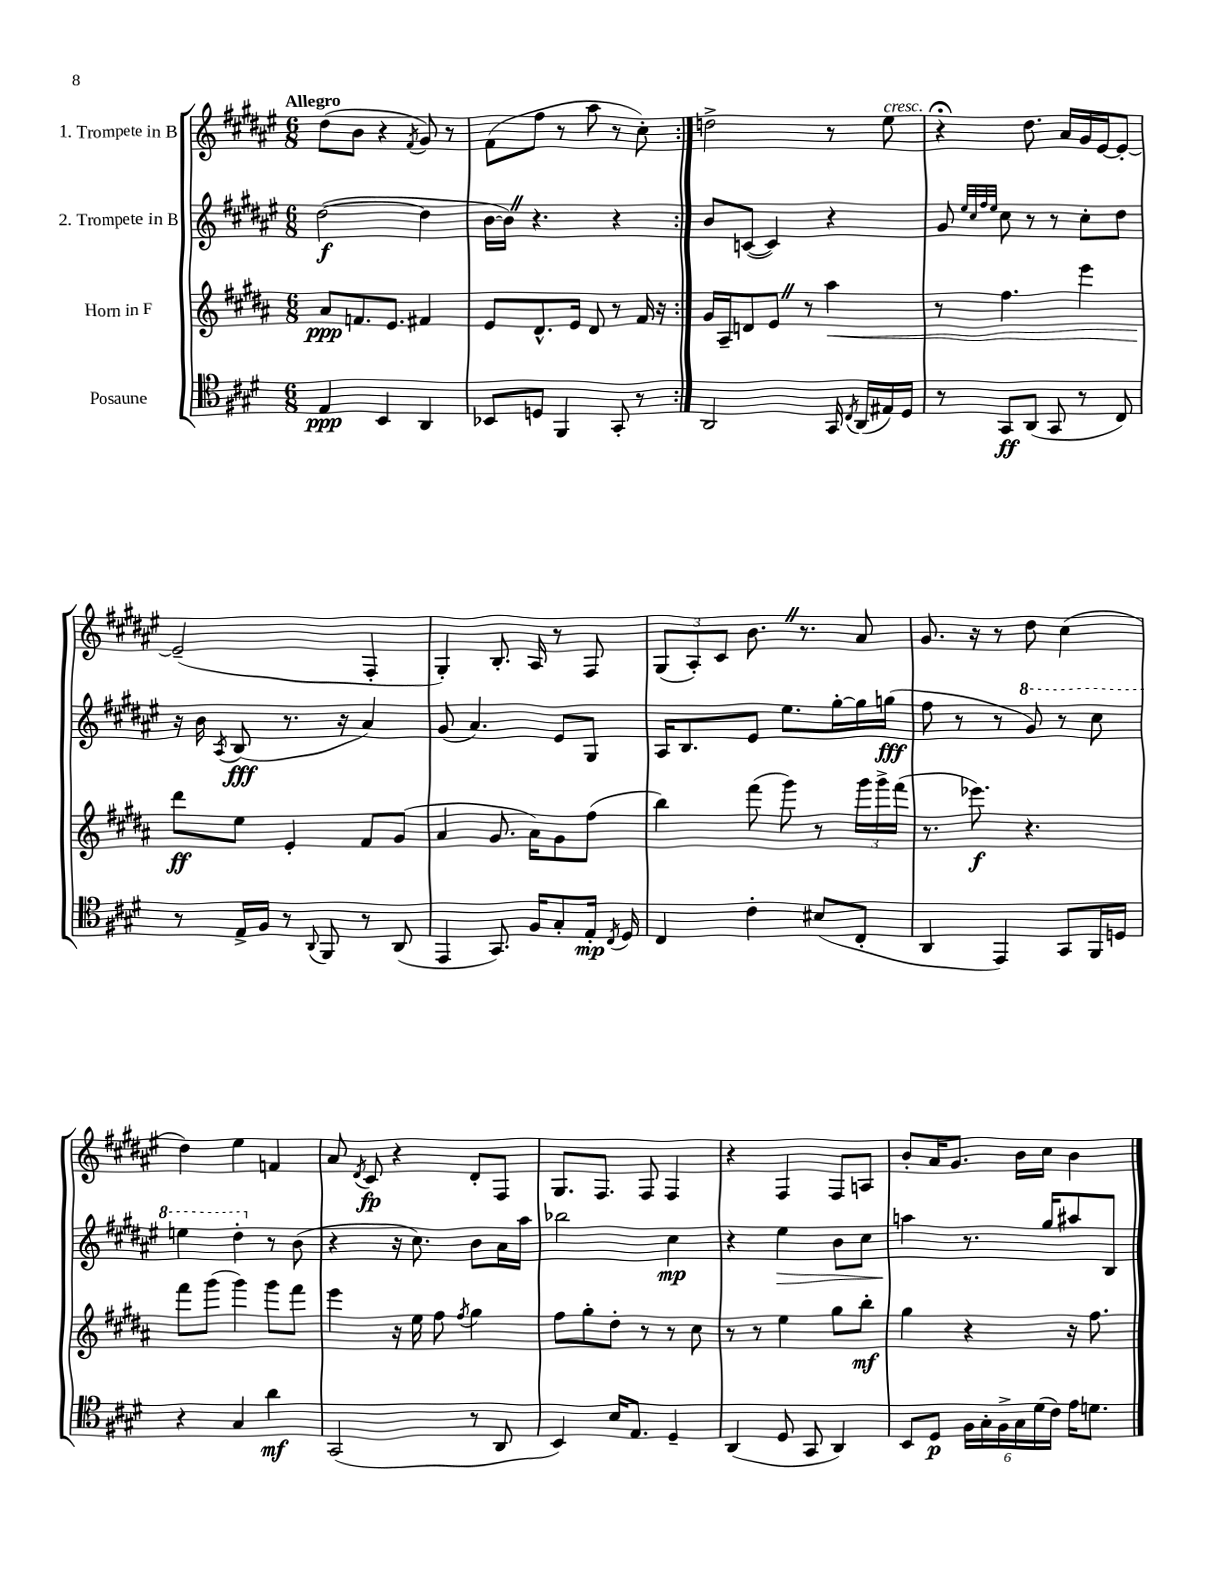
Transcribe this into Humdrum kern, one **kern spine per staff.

**kern	**dynam	**kern	**dynam	**kern	**dynam	**kern	**dynam
*part4	*part4	*part3	*part3	*part2	*part2	*part1	*part1
*staff4	*staff4	*staff3	*staff3	*staff2	*staff2	*staff1	*staff1
*I"Posaune	*	*I"Horn in F	*	*I"2. Trompete in B	*	*I"1. Trompete in B	*
*clefC4	*	*clefG2	*	*clefG2	*	*clefG2	*
*k[f#c#g#d#]	*	*k[f#c#g#d#a#]	*	*k[f#c#g#d#a#e#]	*	*k[f#c#g#d#a#e#]	*
*M6/8	*	*M6/8	*	*M6/8	*	*M6/8	*
=1	=1	=1	=1	=1	=1	=1	=1
!	!	!	!	!	!	!LO:TX:a:B:t=Allegro	!
4E/	ppp	8a#/L	ppp	([2dd#\	f	(8dd#\L	.
.	.	8.fn/	.	.	.	8b\J	.
4BB/	.	.	.	.	.	4r	.
.	.	8.e/J	.	.	.	.	.
.	.	.	.	.	.	8qf#/	.
4AA/	.	4f#X/	.	4dd#\]	.	8g#/)	.
.	.	.	.	.	.	8r	.
=2	=2	=2	=2	=2	=2	=2	=2
8BB-X/L	.	8e/L	.	[16b\LL	.	(8f#\L	.
.	.	.	.	16bZ\JJ])	.	.	.
8Dn/J	.	8.d#^^/	.	4.r	.	8ff#\J	.
4FF#/	.	.	.	.	.	8r	.
.	.	16e/Jk	.	.	.	.	.
.	.	8d#/	.	.	.	8aa#\	.
8GG#'/	.	8r	.	4r	.	8r	.
8r	.	16f#/	.	.	.	8cc#'\)	.
.	.	16r	.	.	.	.	.
=3:|!	=3:|!	=3:|!	=3:|!	=3:|!	=3:|!	=3:|!	=3:|!
2AA/	.	16g#/LL	.	8b/L	.	2ddn^\	.
.	.	16A#~/J	.	.	.	.	.
.	.	8dn/	.	([8cn/J	.	.	.
.	.	8eZ/J	.	4c/])	.	.	.
.	.	8r	.	.	.	.	.
!	!	!	!LO:HP:b	!	!	!	!
16GG#/	.	4aa#\	<	4r	.	8r	.
8qC#/	.	.	.	.	.	.	.
(16AA/LL	.	.	.	.	.	.	.
!	!	!	!	!	!	!LO:TX:a:i:t=cresc.	!
16E#X/)	.	.	.	.	.	8ee#\	.
16D#/JJ	.	.	.	.	.	.	.
=4	=4	=4	=4	=4	=4	=4	=4
8r	.	8r	.	8g#/	.	4r;<	.
.	.	.	.	32qqee#/LLL	.	.	.
.	.	.	.	32qqcc#/	.	.	.
.	.	.	.	32qqff#/	.	.	.
.	.	.	.	32qqee#/JJJ	.	.	.
8GG#/L	ff	4.ff#\	.	8cc#\	.	.	.
(8AA/J	.	.	.	8r	.	8.dd#\	.
8GG#/	.	.	.	8r	.	.	.
.	.	.	.	.	.	16a#/LL	.
8r	.	4eee\	.	8cc#'\L	.	16g#/	.
.	.	.	.	.	.	[16e#/J	.
8C#/)	.	.	.	8dd#\J	.	8e#'/J_	.
!!LO:LB:g=z
=5	=5	=5	=5	=5	=5	=5	=5
8r	.	8ddd#\L	ff	16r	.	(2e#~/]	.
.	.	.	.	16b\	.	.	.
.	.	.	.	8qA#/	.	.	.
16E^/LL	.	8ee\J	[	(8B/	fff	.	.
16F#/JJ	.	.	.	.	.	.	.
8r	.	4e'/	.	8.r	.	.	.
8qqAA/	.	.	.	.	.	.	.
8FF#/	.	.	.	.	.	.	.
.	.	.	.	16r	.	.	.
8r	.	8f#/L	.	4a#/)	.	4F#'/	.
(8AA/	.	(8g#/J	.	.	.	.	.
=6	=6	=6	=6	=6	=6	=6	=6
4EE/	.	4a#/	.	(8g#/	.	4G#'/)	.
.	.	.	.	4.a#/)	.	.	.
8.GG#/)	.	8.g#/	.	.	.	8.B'/	.
16F#/KL	.	16a#\KL)	.	.	.	16A#/	.
8G#'/	.	8g#\	.	8e#/L	.	8r	.
16E'/Jk	mp	(8ff#\J	.	8G#/J	.	8F#/	.
8qC#/	.	.	.	.	.	.	.
16D#/	.	.	.	.	.	.	.
=7	=7	=7	=7	=7	=7	=7	=7
4C#/	.	4bb\)	.	16A#/KL	.	(12G#/L	.
.	.	.	.	8.B/	.	.	.
.	.	.	.	.	.	12A#'/)	.
.	.	.	.	.	.	12c#/J	.
4c#'\	.	(8fff#\	.	8e#/J	.	8.bZ\	.
.	.	8ggg#\)	.	8.ee#\L	.	.	.
.	.	.	.	.	.	8.r	.
(8B#X/L	.	8r	.	.	.	.	.
.	.	.	.	[16gg#'\L	.	.	.
8C#'/J	.	24ggg#\LL	.	16gg#\]	.	8a#/	.
.	.	24ggg#^\	.	.	.	.	.
.	.	.	.	(16ggn\JJ	fff	.	.
.	.	(24fff#\JJ	.	.	.	.	.
=8	=8	=8	=8	=8	=8	=8	=8
4AA/	.	8.r	.	8ff#\	.	8.g#/	.
.	.	.	.	8r	.	.	.
.	.	8.eee-X\)	f	.	.	16r	.
4EE/)	.	.	.	8r	.	8r	.
*	*	*	*	*8va	*	*	*
.	.	4.r	.	8gg#/)	.	8dd#\	.
8GG#/L	.	.	.	8r	.	(4cc#\	.
16FF#/L	.	.	.	8ccc#\	.	.	.
16Dn/JJ	.	.	.	.	.	.	.
!!LO:LB:g=z
=9	=9	=9	=9	=9	=9	=9	=9
4r	.	8fff#\L	.	4eeen\	.	4dd#\)	.
.	.	(8ggg#\J	.	.	.	.	.
4G#/	.	4ggg#\)	.	4ddd#'\	.	4ee#\	.
*	*	*	*	*X8va	*	*	*
4a\	mf	8ggg#\L	.	8r	.	4fn/	.
.	.	8fff#\J	.	(8b\	.	.	.
=10	=10	=10	=10	=10	=10	=10	=10
(2GG#/	.	4eee\	.	4r	.	8a#/	.
.	.	.	.	.	.	8qd#/	.
.	.	.	.	.	.	8c#/	fp
.	.	16r	.	16r	.	4r	.
.	.	16ee\	.	8.cc#\)	.	.	.
.	.	8ff#\	.	.	.	.	.
.	.	8qff#/	.	.	.	.	.
8r	.	4gg#\	.	8b\L	.	8d#'/L	.
8AA/	.	.	.	16a#\L	.	8F#/J	.
.	.	.	.	16aa#\JJ	.	.	.
=11	=11	=11	=11	=11	=11	=11	=11
4BB/)	.	8ff#\L	.	2bb-X\	.	8.G#/L	.
.	.	8gg#'\	.	.	.	.	.
.	.	.	.	.	.	8.F#/J	.
16B/KL	.	8dd#'\J	.	.	.	.	.
8.E/J	.	.	.	.	.	.	.
.	.	8r	.	.	.	8F#/	.
4D#~/	.	8r	.	4cc#\	mp	4F#/	.
.	.	8cc#\	.	.	.	.	.
=12	=12	=12	=12	=12	=12	=12	=12
(4AA/	.	8r	.	4r	.	4r	.
.	.	8r	.	.	.	.	.
!	!	!	!	!	!LO:HP:b	!	!
8D#/	.	4ee\	.	4ee#\	>	4F#/	.
8GG#/	.	.	.	.	.	.	.
4AA/)	.	8gg#\L	.	8b\L	.	8F#/L	.
.	.	8bb'\J	mf	8cc#\J	.	8An/J	.
=13	=13	=13	=13	=13	=13	=13	=13
8BB/L	.	4gg#\	.	4aan\	.	8b'/L	.
8D#/J	p	.	.	.	.	16a#/K	.
.	.	.	.	.	.	8.g#/J	.
24F#\LL	.	4r	.	8.r	]	.	.
24G#'\	.	.	.	.	.	.	.
24F#^\	.	.	.	.	.	.	.
24G#\	.	.	.	.	.	16b\LL	.
(24d#\	.	.	.	.	.	.	.
.	.	.	.	16gg#/KL	.	16cc#\JJ	.
24c#\JJ)	.	.	.	.	.	.	.
16e\KL	.	16r	.	8aa#X/	.	4b\	.
8.dn\J	.	8.ff#\	.	.	.	.	.
.	.	.	.	8B/J	.	.	.
==	==	==	==	==	==	==	==
*-	*-	*-	*-	*-	*-	*-	*-
